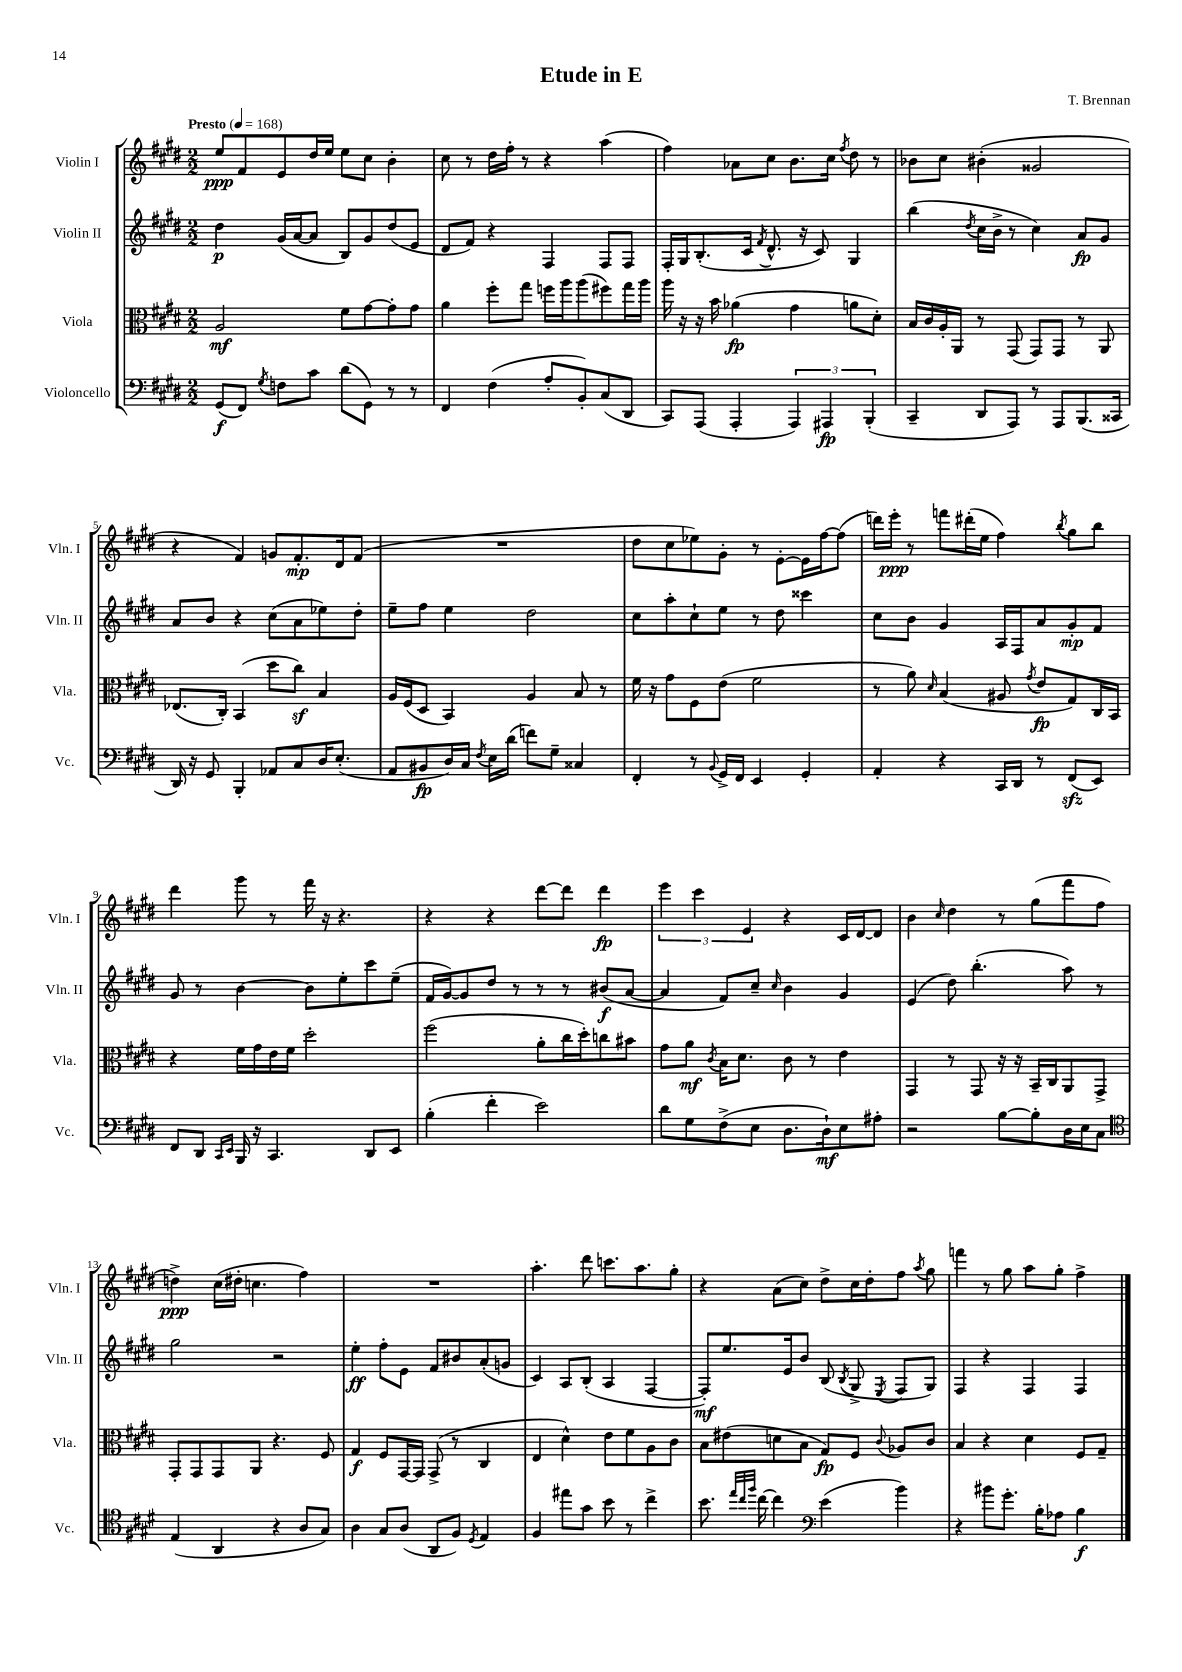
\header { title = "Etude in E" composer = "T. Brennan" }
<<
\new StaffGroup <<
\new Staff = "s0" \with { instrumentName = "Violin I" shortInstrumentName = "Vln. I" } {
    \clef treble \key e \major \numericTimeSignature \time 2/2 \tempo "Presto" 4 = 168
    \autoBeamOff e''8[\ppp fis'8 e'8 dis''16 e''16] e''8[ cis''8] b'4-. |
    cis''8 r8 dis''16[ fis''16]-. r8 r4 a''4( |
    fis''4) aes'8[ cis''8] b'8.[ cis''16] \acciaccatura { fis''8 } dis''8 r8 |
    bes'8[ cis''8] bis'4-.( gisis'2 |
    r4 fis'4) g'8[ fis'8.-.\mp dis'16 fis'8]( |
    R1 |
    dis''8[ cis''8 ees''8) gis'8]-. r8 e'8[~-. e'16 fis''16~ fis''8]( |
    d'''16[) e'''16]-.\ppp r8 f'''8[ dis'''16-.( e''16] fis''4) \acciaccatura { b''8 } gis''8[ b''8] |
    dis'''4 gis'''8 r8 fis'''16 r16 r4. |
    r4 r4 dis'''8[~ dis'''8] dis'''4\fp |
    \tuplet 3/2 { e'''4 cis'''4 e'4 } r4 cis'16[ dis'16~ dis'8] |
    b'4 \grace { cis''16 } dis''4 r8 gis''8[( fis'''8 fis''8] |
    d''4->\ppp) cis''16[( dis''16]-. c''4. fis''4) |
    R1 |
    a''4.-. dis'''8 c'''8.[ a''8. gis''8]-. |
    r4 a'8[( cis''8]) dis''8[-> cis''16 dis''16-. fis''8] \acciaccatura { a''8 } gis''8 |
    f'''4 r8 gis''8 a''8[ gis''8]-. fis''4-> \bar "|." |
}
\new Staff = "s1" \with { instrumentName = "Violin II" shortInstrumentName = "Vln. II" } {
    \clef treble \key e \major \numericTimeSignature \time 2/2
    \autoBeamOff dis''4\p gis'16[( a'16~ a'8] b8[) gis'8 dis''8( e'8] |
    dis'8[ fis'8]) r4 fis4 fis8[ fis8] |
    fis16[-. gis16 b8.-.( cis'16] \acciaccatura { fis'8 } dis'8.-^ r16 cis'8) gis4 |
    b''4( \acciaccatura { dis''8 } cis''16[ b'16]-> r8 cis''4) a'8[\fp gis'8] |
    a'8[ b'8] r4 cis''8[( a'8 ees''8) dis''8]-. |
    e''8[-- fis''8] e''4 dis''2 |
    cis''8[ a''8-. cis''8-! e''8] r8 dis''8 cisis'''4 |
    cis''8[ b'8] gis'4 a16[ fis16 a'8 gis'8-.\mp fis'8] |
    gis'8 r8 b'4~ b'8[ e''8-. cis'''8 e''8]--( |
    fis'16[ gis'16~) gis'8 dis''8] r8 r8 r8 bis'8[\f( a'8]~ |
    a'4 fis'8[) cis''8]-- \grace { cis''16 } b'4 gis'4 |
    e'4( dis''8) b''4.-.( a''8) r8 |
    gis''2 r2 |
    e''4-.\ff fis''8[-. e'8] fis'8[ bis'8 a'8-.( g'8] |
    cis'4) a8[ b8]-.( a4 fis4~ |
    fis8[-.\mf) e''8. e'16 b'8] b8( \acciaccatura { b8 } gis8-> \acciaccatura { e8 } fis8[ gis8]) |
    fis4 r4 fis4 fis4 \bar "|." |
}
\new Staff = "s2" \with { instrumentName = "Viola" shortInstrumentName = "Vla." } {
    \clef alto \key e \major \numericTimeSignature \time 2/2
    \autoBeamOff a2\mf fis'8[ gis'8~ gis'8-. gis'8] |
    a'4 fis''8[-. gis''8] f''16[ a''16 a''8( fis''8) gis''16 a''16] |
    a''16 r16 r16 b'16 aes'4\fp( gis'4 a'8[ dis'8]-.) |
    b16[ cis'16 a16-. a,16] r8 gis,8( gis,8[) gis,8] r8 a,8 |
    ees8.[( cis16]-.) b,4( dis''8[ cis''8]\sf) b4 |
    a16[ fis16( dis8] b,4) a4 b8 r8 |
    fis'16 r16 gis'8[ fis8 e'8]( fis'2 |
    r8 a'8) \grace { dis'16 } b4( ais8 \acciaccatura { gis'8 } e'8[\fp gis8) cis16 b,16] |
    r4 fis'16[ gis'16 e'16 fis'16] dis''2-. |
    fis''2( a'8[-. cis''16 dis''16-.) c''8 bis'8] |
    gis'8[ a'8]\mf \acciaccatura { cis'8 } b16[ dis'8.] cis'8 r8 e'4 |
    gis,4 r8 gis,8 r16 r16 b,16[-- cis16 a,8 gis,8]-> |
    gis,8[-. gis,8 gis,8 a,8] r4. fis8 |
    gis4\f fis8[ gis,16~ gis,16] gis,8->( r8 cis4 |
    e4 dis'4-^) e'8[ fis'8 a8 cis'8] |
    b8[ eis'8( d'8 b8] gis8[\fp) fis8] \appoggiatura { cis'8 } aes8[ cis'8] |
    b4 r4 dis'4 fis8[ gis8]-- \bar "|." |
}
\new Staff = "s3" \with { instrumentName = "Violoncello" shortInstrumentName = "Vc." } {
    \clef bass \key e \major \numericTimeSignature \time 2/2
    \autoBeamOff gis,8[\f( fis,8]) \acciaccatura { gis8 } f8[ cis'8] dis'8[( gis,8]) r8 r8 |
    fis,4 fis4( a8[-. b,8-.) cis8( dis,8] |
    cis,8[) a,,8]( a,,4-. \tuplet 3/2 { a,,4) ais,,4\fp b,,4-.( } |
    cis,4-- dis,8[ a,,8]) r8 a,,8[ b,,8.( cisis,16] |
    dis,16) r16 gis,8 b,,4-. aes,8[ cis8 dis16 e8.]-.( |
    a,8[ bis,8\fp dis16) cis16] \acciaccatura { fis8 } e16[ dis'16]( f'8[) gis8]-- cisis4 |
    fis,4-. r8 \appoggiatura { b,8 } gis,16[-> fis,16] e,4 gis,4-. |
    a,4-. r4 cis,16[ dis,16] r8 fis,8[\sfz( e,8]) |
    fis,8[ dis,8] \grace { cis,16[ e,16] } b,,16 r16 cis,4. dis,8[ e,8] |
    b4-.( fis'4-. e'2) |
    dis'8[ gis8 fis8->( e8] dis8.[ dis16-!\mf) e8 ais8]-. |
    r2 b8[~ b8-. dis16 e16 cis8] |
    \clef tenor e4( a,4 r4 a8[ gis8]) |
    a4 gis8[ a8]( a,8[ fis8]) \acciaccatura { dis8 } e4 |
    fis4 eis''8[ gis'8] b'8 r8 cis''4-> |
    b'8. \grace { e''32[ cis''32 fis''32] } cis''16~ cis''4 \clef bass e'4( b'4) |
    r4 bis'8[ gis'8.]-. b16[-. aes8] b4\f \bar "|." |
}
>>
>>
